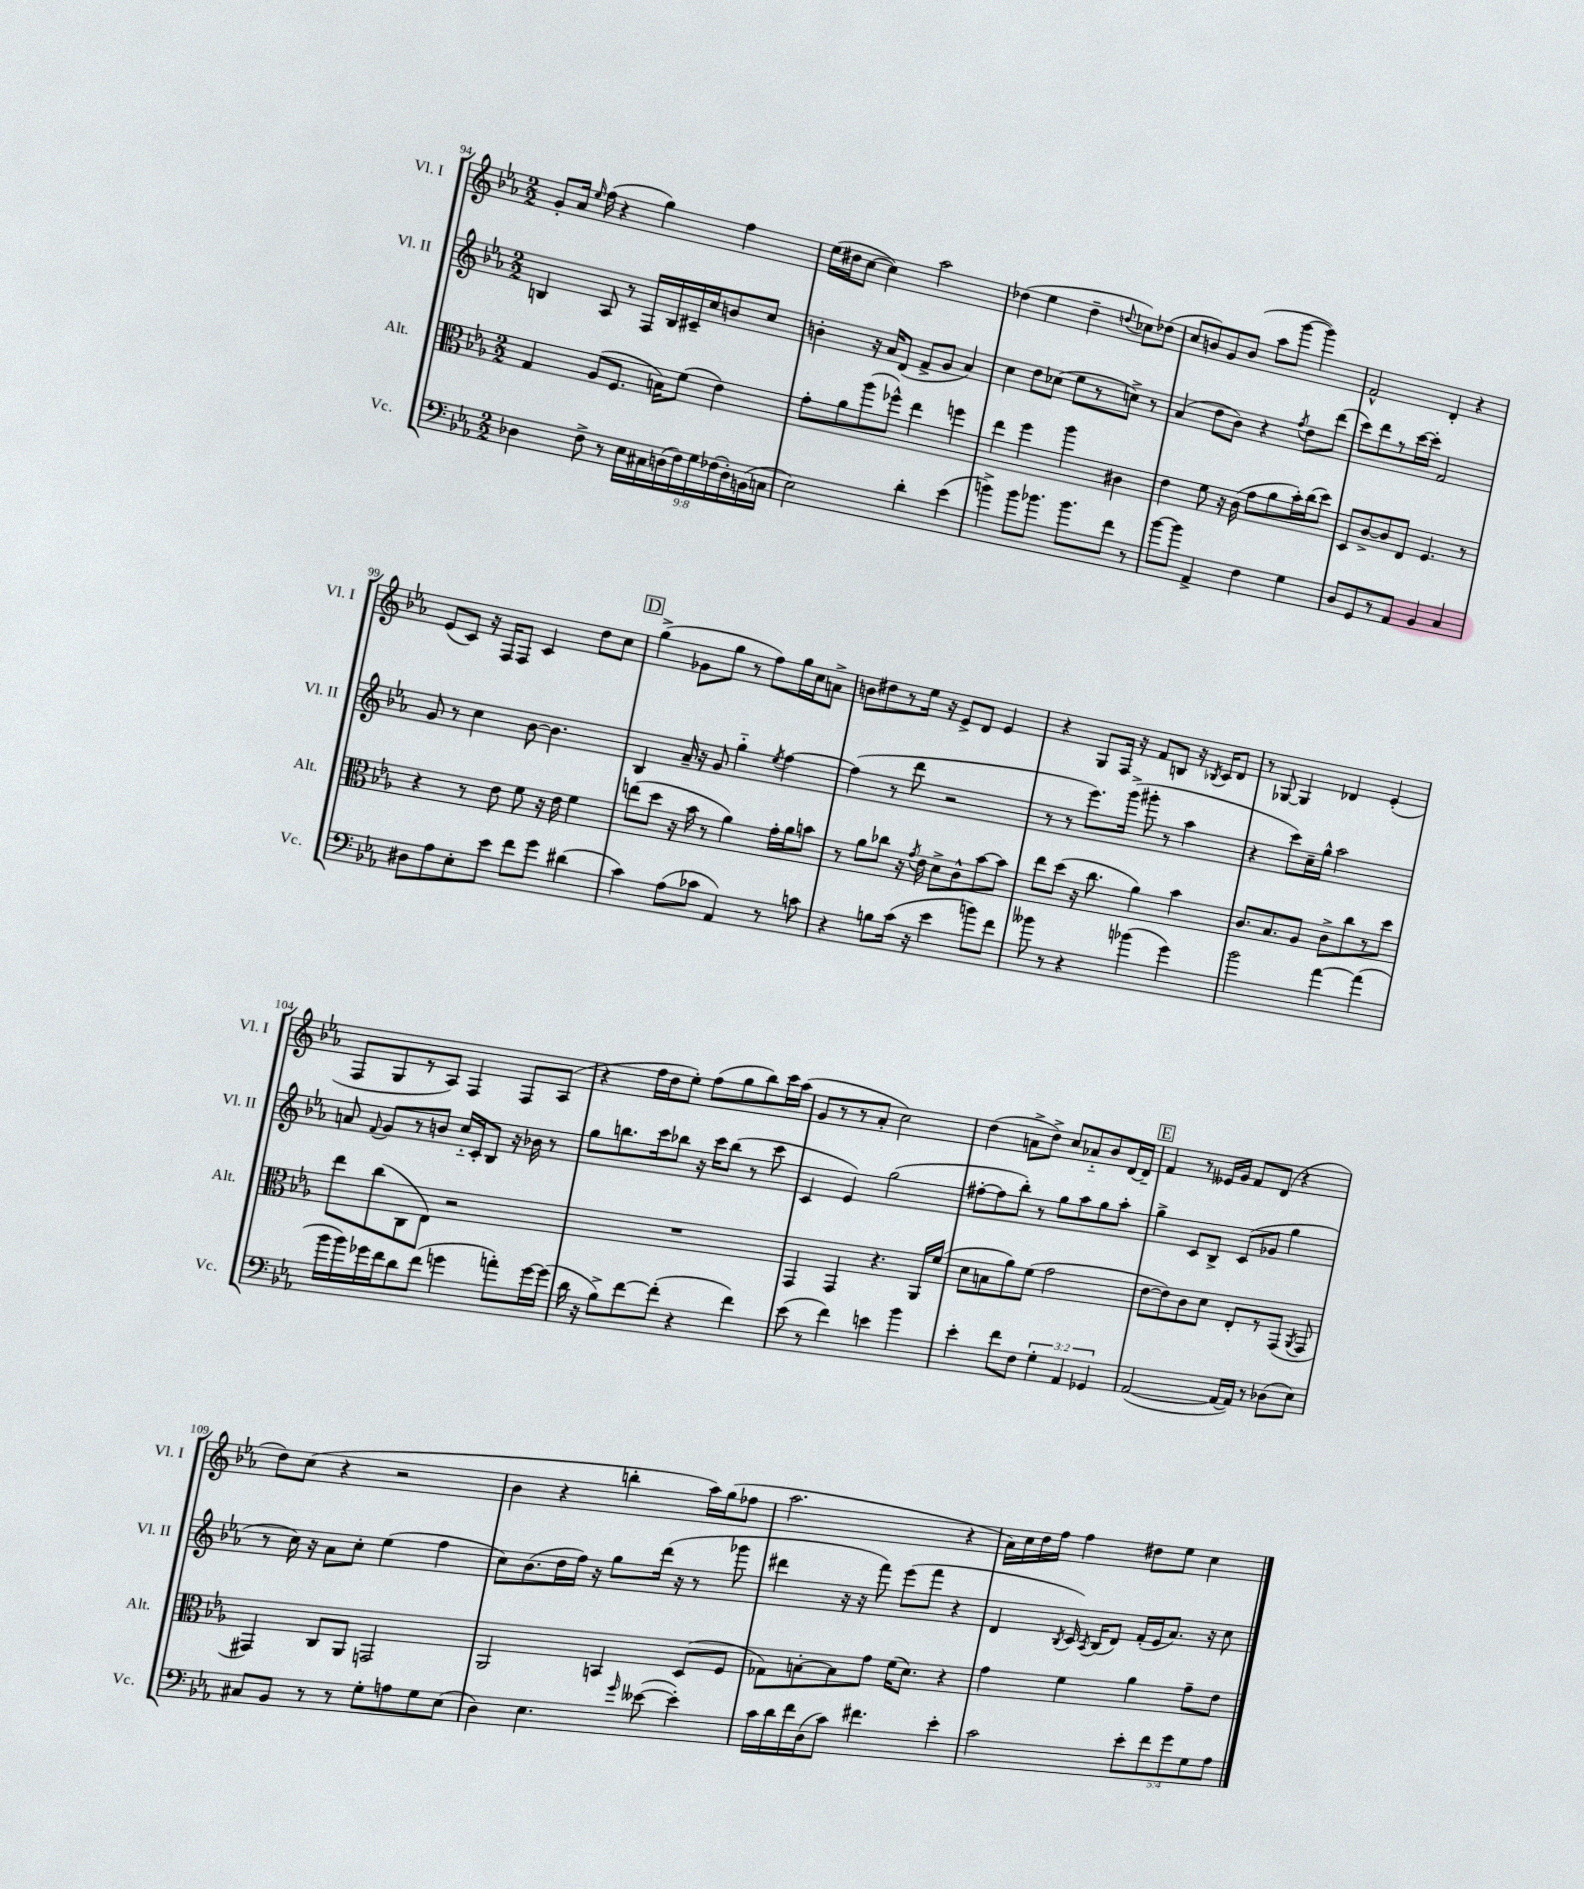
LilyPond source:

<<
\new StaffGroup <<
\new Staff = "s0" \with { instrumentName = "Vl. I" shortInstrumentName = "Vl. I" } {
    \clef treble \key ees \major \numericTimeSignature \time 2/2
    \autoBeamOff g'8[-. aes'16] \grace { ees''16 } f''16( r4 g''4) f''4 |
    ees''16[( dis''16 c''8]~ c''4) aes''2 |
    des''4( ees''4 des''4-- \appoggiatura { d''8 } ces''8[) des''8]( |
    c''8[ b'8) g'8 b'8]( aes''8[ g'''8]~ g'''4) |
    f'2-^ d'4-. r4 |
    ees'8[( c'8]) r16 f16[ f8] c'4 d''8[ c''8] |
    \mark \markup { \box "D" } g''4->( ges'8[ g''8] r8 f''8[) g''16 c''16 a'8]-> |
    b'8[ dis''8 r8 ees''16] r16 ees'8[-> d'8] ees'4 |
    r4 g8[ f16] r16 f'8[ b8] r16 \acciaccatura { bes8 } c'16[ d'8] |
    r8 ges8~ ges4 des'4 ees'4-.( |
    f8[ g8 r8 aes8]) f4 f8[ aes8]( |
    r4 f''16[ d''16 ees''8]-.) f''8[( g''8 bes''8) c'''16 aes''16]( |
    g'8[ r8 r8 aes'8]-. c''2) |
    d''4( a'8[-> d''8]->) c''8[ aes'8-_ bes'8 d'16~ d'16]-- |
    \mark \markup { \box "E" } f'4 r8 eeses'16[ g'16] f'8[ d'8]( r4 |
    d''8[) c''8]( r4 r2 |
    bes'4 r4 b''4-. aes''16[) g''16( fes''8] |
    aes''2. r4 |
    aes'16[) c''16 d''16 f''16] f''4 dis''8[ ees''8] c''4 \bar "|." |
}
\new Staff = "s1" \with { instrumentName = "Vl. II" shortInstrumentName = "Vl. II" } {
    \clef treble \key ees \major \numericTimeSignature \time 2/2
    \autoBeamOff b4 aes8 r8 f16[ b16 cis'16-- c''16 b'8 c''8] |
    b'4-. r16 aes'16[ d'8]( f'8[-> g'8] aes'4) |
    c''4 d''8[ ces''8]( ees''8[ r8 c''8]->) r8 |
    aes'4( d''8[ bes'8]) r4 \acciaccatura { f''8 } d''8[ d'''8]( |
    c'''8[) d'''8 r8 c'''16~ c'''16]-. f'2 |
    g'8 r8 c''4 bes'8~ bes'4. |
    \mark \markup { \box "D" } bes4 aes'16-- r16 g'8 g''4-_ \acciaccatura { ees''8 } f''4~ |
    f''4( r8 d'''8 r2 |
    r8 r8 ees'''8.[) g'''16]->( gis'''8-. r8 aes''4 |
    r4 c'''8[) c''16-- g''16]-^ aes''2 |
    a'8 \appoggiatura { f'8 } g'8[ r8 b'8] c''16[-_ c'16-. bes8] r16 bes'16 r8 |
    g''8[ b''8. c'''16 bes''8] r16 c'''16[ bes''8]( r8 c'''8 |
    c'4 ees'4) g''2( |
    fis''8[~-. fis''8 bes''8]-.) r8 g''8[ aes''8 g''8 aes''8]-. |
    \mark \markup { \box "E" } g''4-> c'8[ bes8]-> c'8[( ges'8] g''4 |
    r8 c''16) r16 aes'8[ c''8]-. ees''4( f''4 |
    c''8[) bes'8.( d''16 f''16]) r16 g''8[ d'''16]( r16 r8 ges'''8 |
    dis'''4 r16 r16 f'''8) ees'''8[( f'''8] r4 |
    d'4 \acciaccatura { bes8 } c'16) \acciaccatura { aes8 } bes16[( d'8]) f'16[-.( ees'16 aes'8.]) r16 c''8 \bar "|." |
}
\new Staff = "s2" \with { instrumentName = "Alt." shortInstrumentName = "Alt." } {
    \clef alto \key ees \major \numericTimeSignature \time 2/2
    \autoBeamOff g4 aes8[( f8.] b16[) f'8]( ees'4) |
    g'8[-. aes'8 aes''8( fes''8]-^) ees''4 f''4 |
    ees''4 f''4 aes''4 cis'4 |
    ees'4 f'8 r16 c'16( g'8[ aes'8 bes'16-.) c''16( d''8]) |
    d8[ c'8~-> c'8 ees8] f4. r8 |
    r4 r8 ees'8 f'8 r16 ees'16 f'4 |
    \mark \markup { \box "D" } e''8[( d''8] r16 bes'16 r8 aes'4) g'16[-. aes'16 b'8] |
    r8 aes'8[ ces''8] r16 \acciaccatura { g'8 } ees'16 d'8[-> c'8-^ bes'8~ bes'8] |
    ees''8[ d''8]( r16 c''8. aes'4) bes'4 |
    c'8.[ bes8. aes8] c'8[-> c''8 r8 d''8] |
    ees''8[ c''8( c8 ees8]) r2 |
    R1 |
    g,4 g,4 r4. aes,16[ f'16]( |
    d'8[ b8 aes'8) f'8]( g'2 |
    \mark \markup { \box "E" } ees'8[~ ees'8) c'8 d'8] ees8[-. r8 g,8]( \acciaccatura { aes,8 } g,8 |
    gis,4) c8[ aes,8] g,2 |
    aes,2 b,4 d8[( f8] |
    ges8[) b8~-. b8 g'8] f'16[( d'8.]) r4 |
    g'4 f'4 aes'4 g'8[-- ees'8] \bar "|." |
}
\new Staff = "s3" \with { instrumentName = "Vc." shortInstrumentName = "Vc." } {
    \clef bass \key ees \major \numericTimeSignature \time 2/2 \override Staff.TupletNumber.text = #tuplet-number::calc-fraction-text
    \autoBeamOff des4 f8-> r8 \tuplet 9/8 { ees16[ cis16 d16( f16) g16 fes16( d16-.) b,16( c16] } |
    ees2) d'4-. ees'4( |
    b'4->) b'8[ bes'8.] bes'8.[ f'8] r8 |
    bes'8[~ bes'8] aes,4-> f4 g4 |
    d8[ g,8 r8 aes,8] bes,4 c4 |
    dis8[ aes8 ees8-. ees'8] f'8[ g'8] dis'4( |
    \mark \markup { \box "D" } c'4) aes8[( ces'8] aes,4) r8 c'8 |
    r4 b8[ c'16]( r16 ees'4 b'8[) f'8] |
    beses'8 r8 r4 bes'4( g'4) |
    bes'2 aes'4~ aes'4( |
    bes'16[ bes'16) ges'16 f'16 d'8 f'8]( g'4 a'8[-.) g'16~ g'16]( |
    d'16 r16 bes8[->) f'8~ f'8]-.( r4 f'4) |
    ees'8( r8 f'4) e'4 bes'4 |
    ees'4-. f'8[ f8] \tuplet 3/2 { g4-. aes,4 ges,4 } |
    \mark \markup { \box "E" } aes,2~( aes,16[~ aes,16]) r8 des8[( ees8]) |
    cis8[ bes,8] r8 r8 g8[-. a8 g8 ees8]( |
    d4) ees4. \grace { g'16 } eeses'8~( eeses'4-.) |
    c'16[ d'16 f'16 d16( c'8]) fis'4. ees'4-. |
    c'2 \tuplet 5/4 { ees'8[-. f'8 g'8 g8 aes8] } \bar "|." |
}
>>
>>
\layout { \context { \Score currentBarNumber = #94 } }
